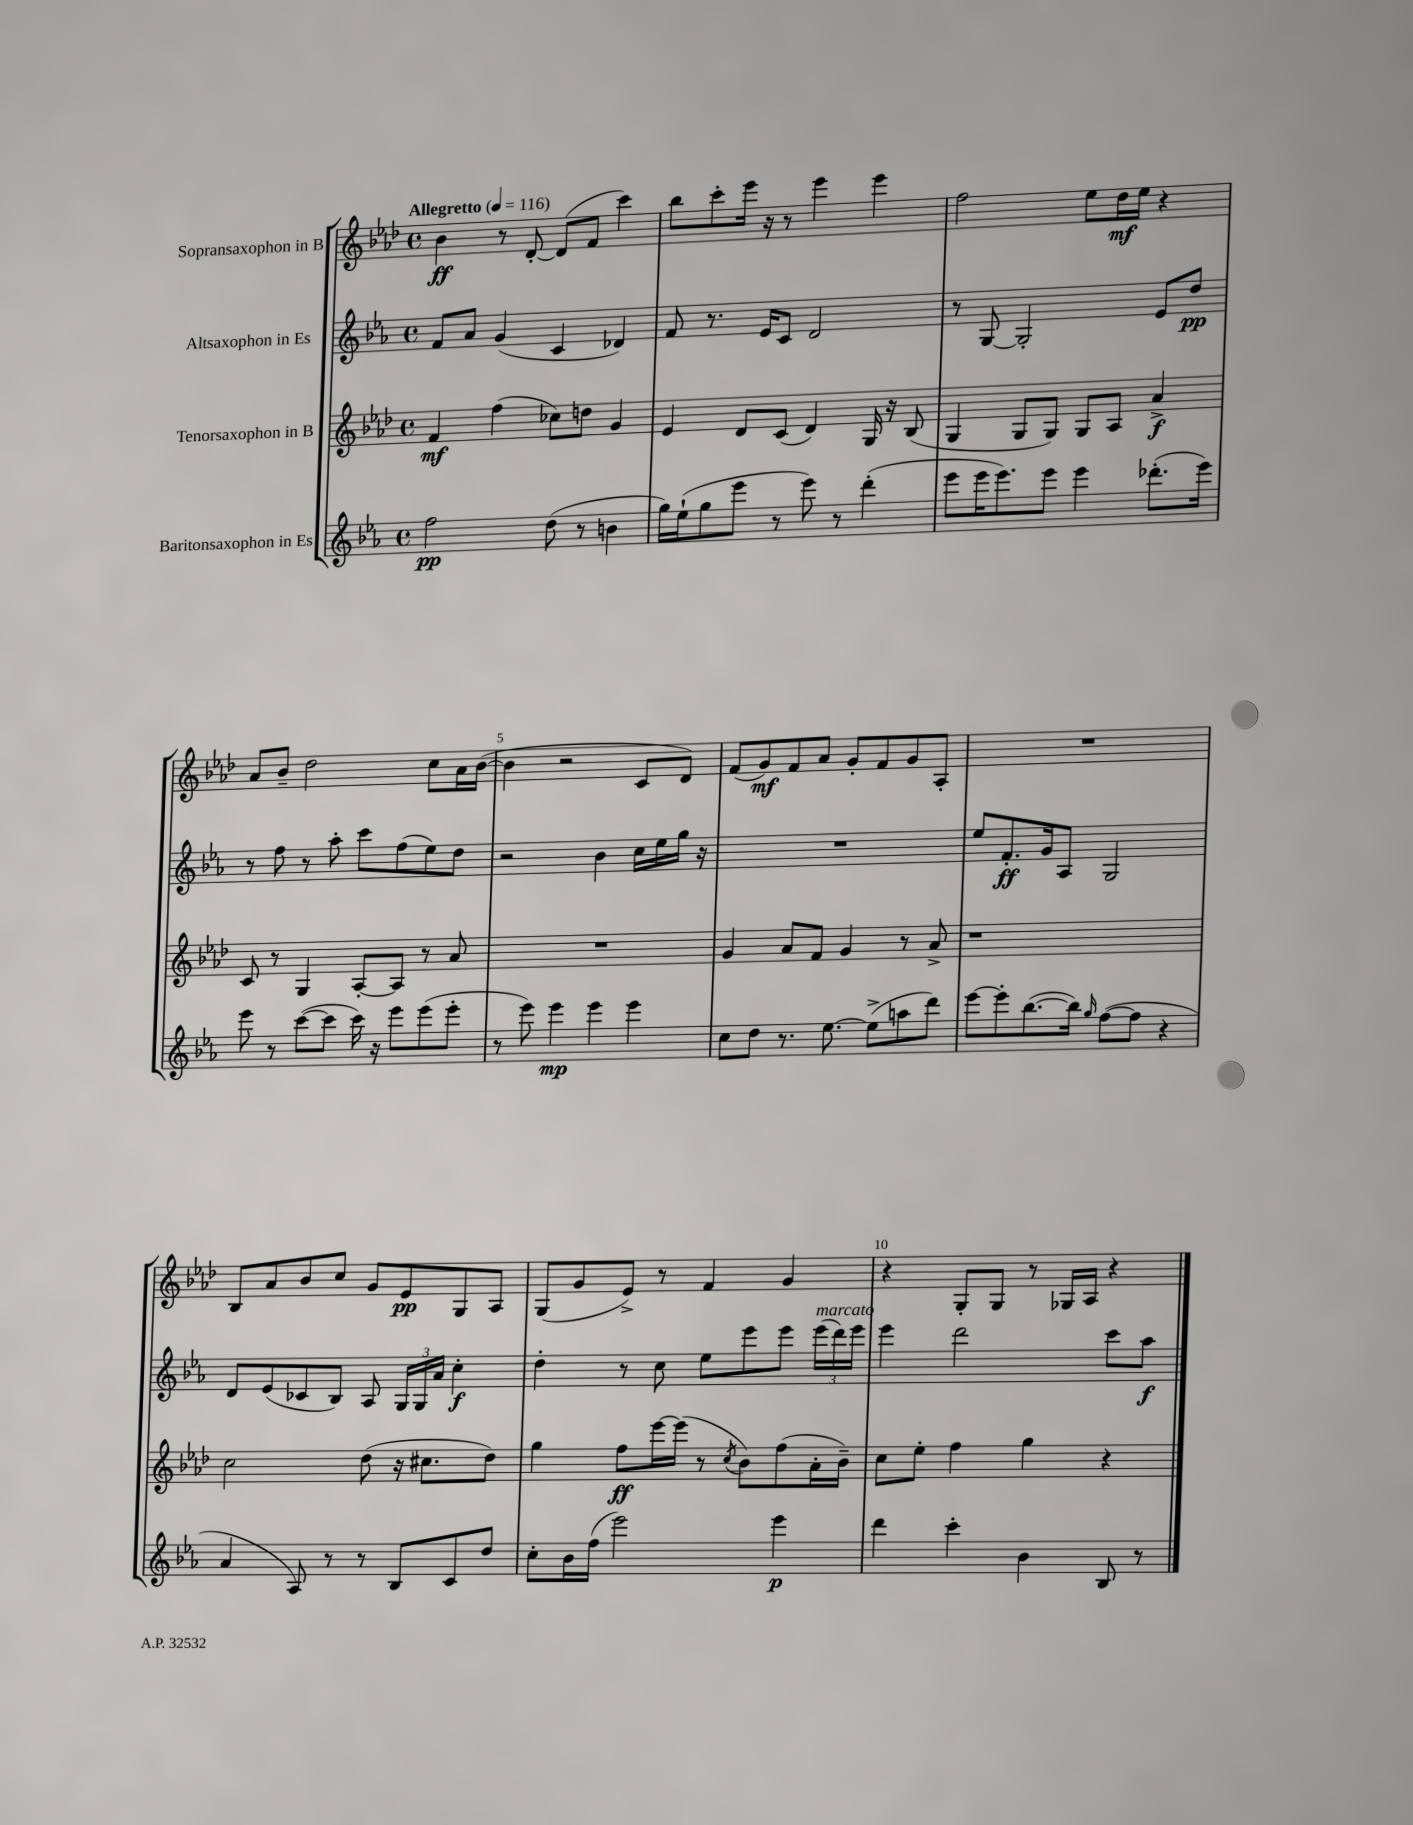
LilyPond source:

<<
\new StaffGroup <<
\new Staff = "s0" \with { instrumentName = "Sopransaxophon in B" } {
    \clef treble \key aes \major \defaultTimeSignature \time 4/4 \tempo "Allegretto" 4 = 116
    \autoBeamOff bes'4\ff r8 des'8~-. des'8[( f'8] c'''4) |
    bes''8[ c'''8-. ees'''16] r16 r8 ees'''4 ees'''4 |
    f''2 ees''8[ des''16\mf ees''16] r4 |
    aes'8[ bes'8]-- des''2 c''8[ aes'16 bes'16]~( |
    bes'4 r2 c'8[ des'8]) |
    f'8[( g'8\mf) f'8 aes'8] g'8[-. f'8 g'8 aes8]-. |
    R1 |
    bes8[ aes'8 bes'8 c''8] g'8[ ees'8\pp g8 aes8] |
    g8[( g'8 ees'8]->) r8 f'4 g'4 |
    r4 g8[-. g8] r8 ges16[ aes16] r4 \bar "|." |
}
\new Staff = "s1" \with { instrumentName = "Altsaxophon in Es" } {
    \clef treble \key ees \major \defaultTimeSignature \time 4/4
    \autoBeamOff f'8[ aes'8] g'4( c'4 des'4) |
    f'8 r8. ees'16[ c'8] d'2 |
    r8 g8~ g2-. ees'8[ d''8]\pp |
    r8 f''8 r8 aes''8-. c'''8[ f''8( ees''8) d''8] |
    r2 bes'4 c''16[ ees''16 g''16] r16 |
    R1 |
    ees''8[ f'8.-.\ff g'16 aes8] g2 |
    d'8[ ees'8( ces'8 bes8]) aes8 \tuplet 3/2 { g16[ g16 aes'16] } c''4-.\f |
    d''4-. r8 c''8 ees''8[ ees'''8 ees'''8] \tuplet 3/2 { ees'''16[^\markup { \italic "marcato" }( d'''16) ees'''16] } |
    ees'''4 d'''2 c'''8[ aes''8]\f \bar "|." |
}
\new Staff = "s2" \with { instrumentName = "Tenorsaxophon in B" } {
    \clef treble \key aes \major \defaultTimeSignature \time 4/4
    \autoBeamOff f'4\mf f''4( ces''8[) d''8] g'4 |
    ees'4 des'8[ c'8]( des'4) g16 r16 bes8( |
    g4 g8[ g8]) g8[ aes8] aes'4->\f |
    c'8 r8 g4 aes8[~-. aes8] r8 aes'8 |
    R1 |
    g'4 aes'8[ f'8] g'4 r8 aes'8-> |
    r1 |
    c''2 des''8( r16 cis''8.[ des''8]) |
    g''4 f''8[\ff ees'''16~ ees'''16]( r8 \acciaccatura { c''8 } bes'8[) f''8( aes'16-. bes'16]--) |
    c''8[ ees''8]-. f''4 g''4 r4 \bar "|." |
}
\new Staff = "s3" \with { instrumentName = "Baritonsaxophon in Es" } {
    \clef treble \key ees \major \defaultTimeSignature \time 4/4
    \autoBeamOff f''2\pp d''8( r8 b'4 |
    g''16[) ees''16-!( g''8 ees'''8] r8 ees'''8) r8 d'''4-.( |
    ees'''8[ ees'''16 ees'''8.) ees'''8] ees'''4 des'''8.[-.( ees'''16]) |
    ees'''8 r8 c'''8[~( c'''8] c'''16) r16 ees'''8[ ees'''8( ees'''8]-. |
    r8 ees'''8) ees'''4\mp ees'''4 ees'''4 |
    c''8[ d''8] r8. ees''8.~ ees''8[->( a''8 d'''8]) |
    ees'''8[~ ees'''8-. bes''8.~( bes''16]) \grace { g''16 } f''8[~( f''8] r4 |
    aes'4 aes8) r8 r8 bes8[ c'8 d''8] |
    c''8[-. bes'16 f''16]( ees'''2) ees'''4\p |
    d'''4 c'''4-. bes'4 bes8 r8 \bar "|." |
}
>>
>>
\layout { \context { \Score \override BarNumber.break-visibility = ##(#f #t #t) barNumberVisibility = #(every-nth-bar-number-visible 5) } }
